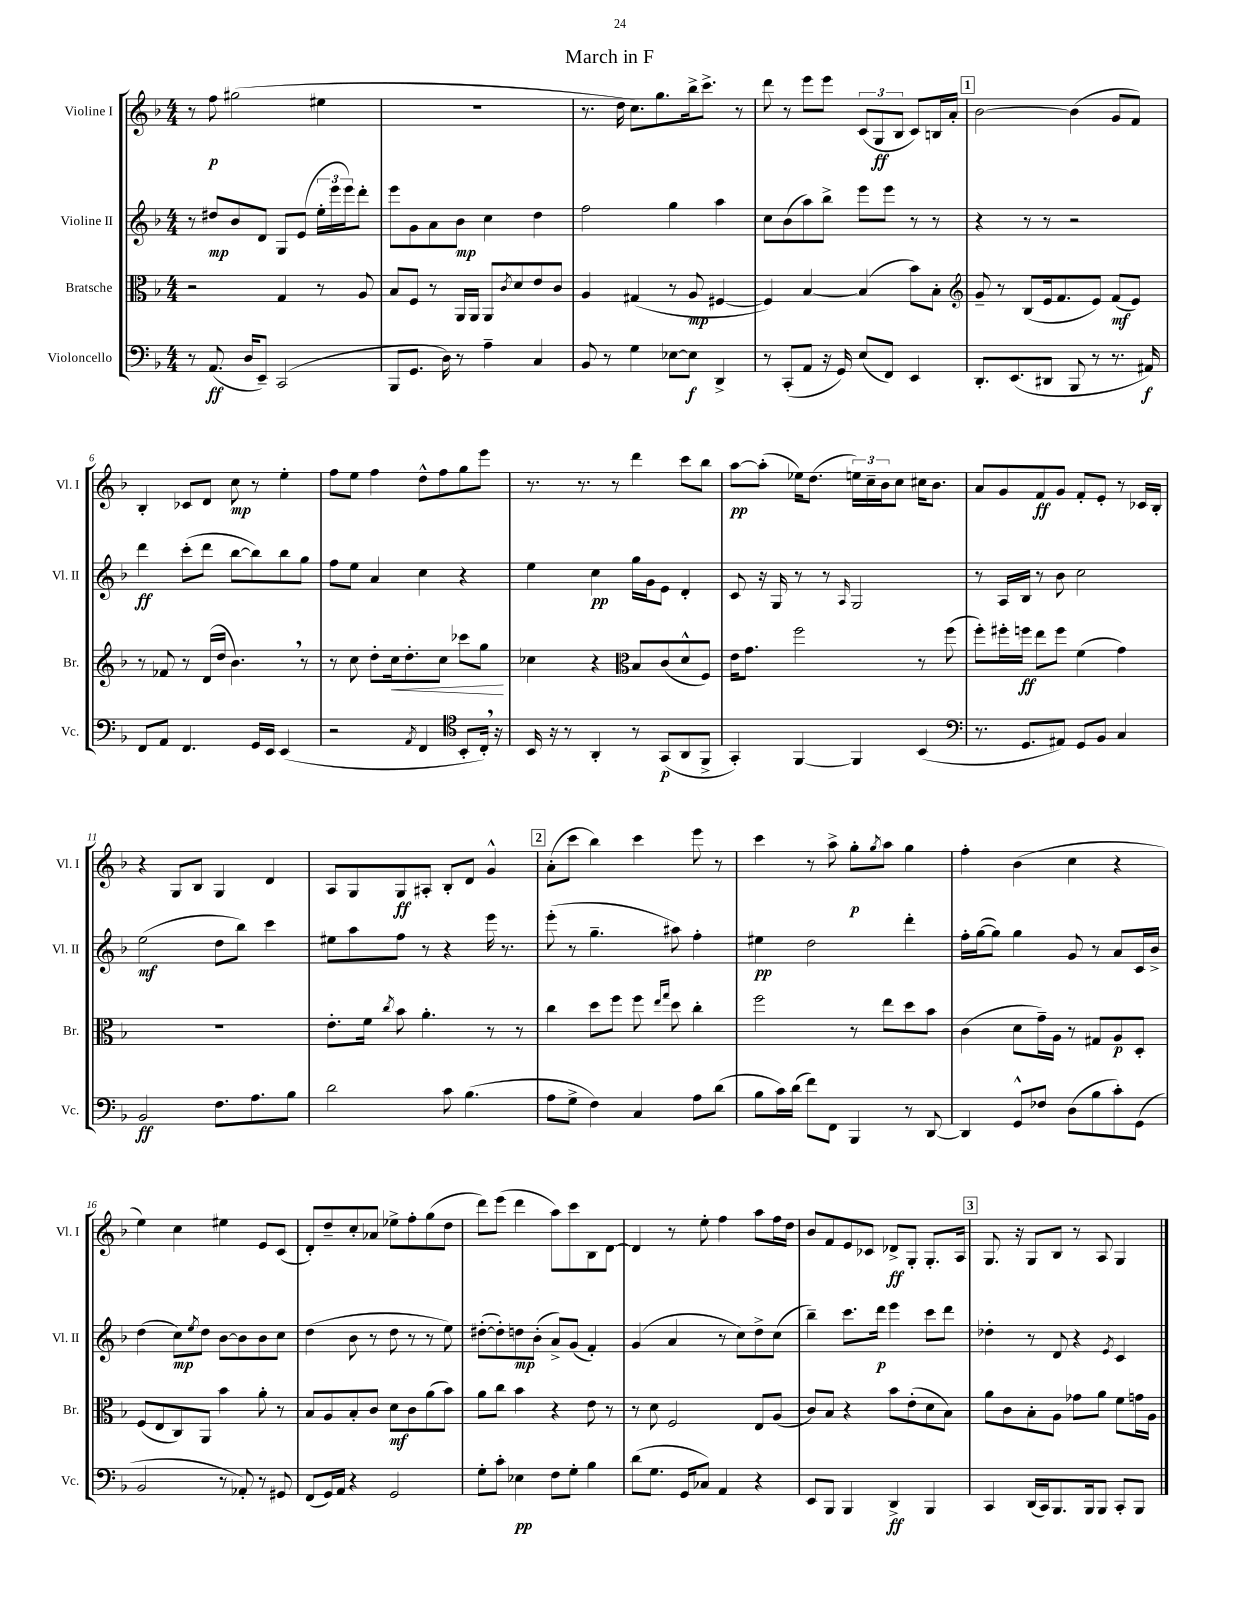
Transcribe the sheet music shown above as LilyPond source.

\header { title = "March in F" }
<<
\new StaffGroup <<
\new Staff = "s0" \with { instrumentName = "Violine I" shortInstrumentName = "Vl. I" } {
    \clef treble \key f \major \numericTimeSignature \time 4/4
    r8 f''8\p gis''2( eis''4 |
    r1 |
    r8. d''16 c''8.) g''8. bes''16-> c'''8.-> r8 |
    d'''8 r8 e'''8 e'''8 \tuplet 3/2 { c'8( g8\ff bes8 } c'8) b16 a'16-. |
    \mark \markup { \box "1" } bes'2~ bes'4( g'8 f'8) |
    bes4-. ces'8 d'8 c''8\mp r8 e''4-. |
    f''8 e''8 f''4 d''8-^ f''8 g''8 e'''8 |
    r8. r8. r8 d'''4 c'''8 bes''8 |
    a''8~\pp a''8-.( ees''16) d''8.( \tuplet 3/2 { e''16) c''16-- bes'16 } c''8 cis''16 bes'8. |
    a'8 g'8 f'8\ff g'8 f'8-. e'8-. r8 ces'16 bes16-. |
    r4 g8 bes8 g4 d'4 |
    a8 g8 g8\ff ais8-. bes8-. d'8 g'4-^ |
    \mark \markup { \box "2" } a'8-.( c'''8 bes''4) c'''4 e'''8 r8 |
    c'''4 r8 a''8-> g''8-.\p \acciaccatura { g''8 } a''8 g''4 |
    f''4-. bes'4( c''4 r4 |
    e''4) c''4 eis''4 e'8 c'8( |
    d'8-.) d''8-- c''8-. aes'8 ees''8-> f''8-. g''8( d''8 |
    d'''8) e'''8( d'''4 a''8) c'''8 bes8 d'8~ |
    d'4 r8 e''8-. f''4 a''8 f''16 d''16 |
    bes'8 f'8 e'8 ces'8 des'8->\ff g8-. g8.-. a16 |
    \mark \markup { \box "3" } g8. r16 g8 bes8 r8 a8 g4 \bar "|." |
}
\new Staff = "s1" \with { instrumentName = "Violine II" shortInstrumentName = "Vl. II" } {
    \clef treble \key f \major \numericTimeSignature \time 4/4
    r8 dis''8\mp bes'8 d'8 g8 e'8( \tuplet 3/2 { e''16-. e'''16 e'''16) } d'''8-. |
    e'''8 g'8 a'8 bes'8\mp c''4 d''4 |
    f''2 g''4 a''4 |
    c''8 bes'8( a''8) bes''8-> e'''8 e'''8 r8 r8 |
    \mark \markup { \box "1" } r4 r8 r8 r2 |
    d'''4\ff c'''8-.( d'''8 bes''8~ bes''8) bes''8 g''8 |
    f''8 e''8 a'4 c''4 r4 |
    e''4 c''4\pp g''16 g'16 e'8 d'4-. |
    c'8 r16 g16 r8 r8 \grace { a16 } g2 |
    r8 a16 bes16 r8 bes'8 c''2 |
    e''2\mf( d''8 bes''8) c'''4 |
    eis''8 a''8 f''8 r8 r4 e'''16 r8. |
    \mark \markup { \box "2" } e'''8-.( r8 g''4.-- ais''8) f''4-. |
    eis''4\pp d''2 d'''4-. |
    f''16-. g''16~( g''8) g''4 g'8 r8 a'8 c'16 bes'16-> |
    d''4( c''8\mp) \acciaccatura { e''8 } d''8 bes'8~ bes'8 bes'8 c''8 |
    d''4( bes'8 r8 d''8 r8 r8 e''8) |
    dis''8~-.( dis''8-.) d''8\mp bes'8-.( a'8->) g'8( f'4-.) |
    g'4( a'4 r8 c''8) d''8-> c''8( |
    bes''4--) c'''8. d'''16\p e'''4 c'''8 d'''8 |
    \mark \markup { \box "3" } des''4-. r8 d'8 r4 \acciaccatura { e'8 } c'4 \bar "|." |
}
\new Staff = "s2" \with { instrumentName = "Bratsche" shortInstrumentName = "Br." } {
    \clef alto \key f \major \numericTimeSignature \time 4/4
    r2 g4 r8 a8 |
    bes8 f8 r8 a,16 a,16 a,8 \acciaccatura { c'8 } d'8 e'8 c'8 |
    a4 gis4( r8 a8\mp fis4~ |
    fis4) bes4~ bes4( bes'8) bes8-. |
    \mark \markup { \box "1" } \clef treble g'8-- r8 bes8( e'16 f'8. e'8) f'8\mf( e'8) |
    r8 fes'8 r8 d'16( d''16 bes'4.) \breathe r8 |
    r8 c''8 d''8-. c''16\< d''8.-. c''8 ces'''8 g''8\! |
    ces''4 r4 \clef alto bes8 c'8( d'8-^ f8) |
    e'16 g'8. f''2 r8 f''8( |
    f''8-.) fis''16-. f''16\ff e''8 f''8 f'4( g'4) |
    R1 |
    e'8.-. f'16 \acciaccatura { c''8 } bes'8 a'4.-. r8 r8 |
    \mark \markup { \box "2" } c''4 d''8 f''8 f''8 \grace { e''16 g''16 } d''8 c''4-. |
    f''2 r8 e''8 d''8 bes'8 |
    c'4( d'8 g'16--) a16 r8 gis8 a8\p d8-. |
    f8( e8 c8) a,8 bes'4 a'8-. r8 |
    bes8 a8 bes8-. c'8 d'8\mf c'8 a'8( bes'8) |
    a'8 c''8 bes'4 r4 e'8 r8 |
    r8 d'8 f2 e8 a8( |
    c'8) bes8 r4 bes'8 e'8-.( d'8 bes8) |
    \mark \markup { \box "3" } a'8 c'8 bes8-. a8 ges'8 a'8 f'8 g'16 a16 \bar "|." |
}
\new Staff = "s3" \with { instrumentName = "Violoncello" shortInstrumentName = "Vc." } {
    \clef bass \key f \major \numericTimeSignature \time 4/4
    r8 a,8.\ff( d16 e,8--) c,2( |
    bes,,8 g,8. d16) r8 a4-- c4 |
    bes,8 r8 g4 ees8~ ees8\f d,4-> |
    r8 c,8-.( a,8 r16 g,16) e8( f,8) e,4 |
    \mark \markup { \box "1" } d,8.-. e,8.( dis,8 bes,,8 r8 r8. ais,16\f) |
    f,8 a,8 f,4. g,16 e,16 e,4( |
    r2 \acciaccatura { a,8 } f,4 \clef tenor bes,8-. c16-.) \breathe r16 |
    bes,16 r16 r8 a,4-. r8 g,8\p( a,8 f,8-> |
    g,4-.) f,4~ f,4 bes,4( |
    \clef bass r8. g,8. ais,8) g,8 bes,8 c4 |
    bes,2\ff f8. a8. bes8 |
    d'2 c'8 bes4.( |
    \mark \markup { \box "2" } a8 g8-> f4) c4 a8 d'8( |
    bes8 c'16) d'16( f'8) f,8 bes,,4 r8 d,8~ |
    d,4 g,8-^ fes8 d8( bes8 c'8-.) g,8( |
    bes,2 r8 aes,8-.) r8 gis,8 |
    f,8( g,16) a,16 r4 g,2 |
    g8-. c'8-. ees4\pp f8 g8-. bes4 |
    d'8( g8. g,16 ces8) a,4 r4 |
    e,8 bes,,8 bes,,4 d,4->\ff bes,,4 |
    \mark \markup { \box "3" } c,4 d,16( c,16) bes,,8. bes,,16 bes,,8 c,8-. bes,,8 \bar "|." |
}
>>
>>
